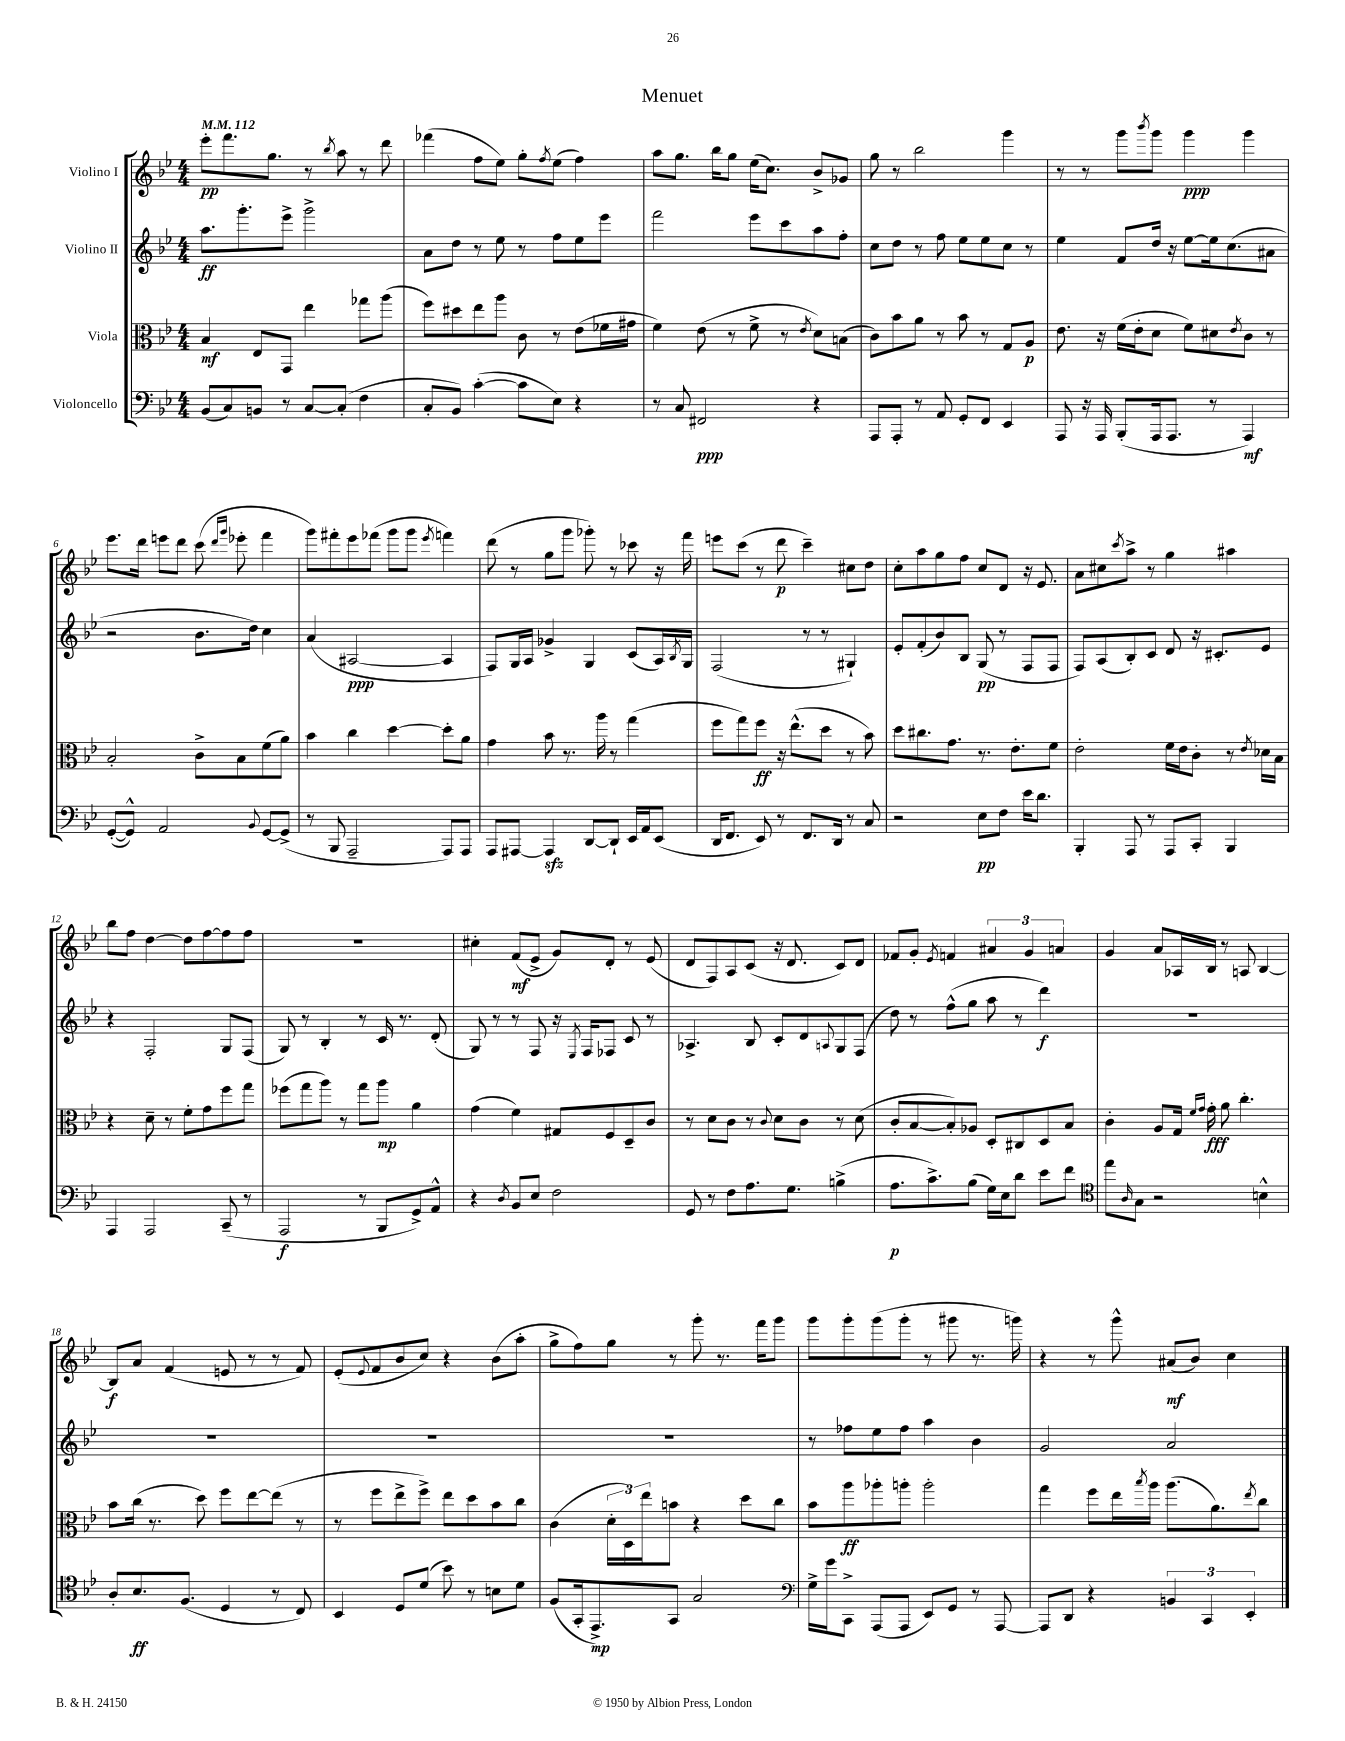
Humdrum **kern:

**kern	**kern	**kern	**kern
*staff4	*staff3	*staff2	*staff1
*clefF4	*clefC3	*clefG2	*clefG2
*k[b-e-]	*k[b-e-]	*k[b-e-]	*k[b-e-]
*M4/4	*M4/4	*M4/4	*M4/4
*MM112	*MM112	*MM112	*MM112
(8BB-	4B-	8.aa	8eee-'
8C)	.	.	8.fff
.	.	8.ggg'	.
8BB	8E-	.	.
.	.	.	8.gg
8r	8GG	8eee-^	.
[8C	4ee-	2ggg^	8r
.	.	.	8qbb-
(8C']	.	.	8aa
4F	8gg-	.	8r
.	(8aa	.	8ddd
=	=	=	=
8C'	8ff)	8a	(4fff-
8BB-)	8dd#	8dd	.
([4c'	8ee-	8r	8ff
.	8aa	8ee-	8ee-)
8c]	8c	8r	8gg'
.	.	.	8qff
8E-)	8r	8ff	(8ee-
4r	(8e-	8ee-	4ff)
.	16f-	8eee-	.
.	16g#	.	.
=	=	=	=
8r	4f)	2fff	8aa
8C	.	.	8.gg
2FF#	(8e-	.	.
.	.	.	16bb-
.	8r	.	8gg
.	8f^	8eee-	(16ee-
.	.	.	8.cc)
.	8r	8ccc	.
.	8qe-	.	.
4r	8d)	8aa	8b-^
.	(8B	8ff'	8g-
=	=	=	=
8AAA	8c)	8cc	8gg
8AAA'	8b-	8dd	8r
8r	8a	8r	2bb-
8AA	8r	8ff	.
8GG'	8b-	8ee-	.
8FF	8r	8ee-	.
4EE-	8G	8cc	4ggg
.	8A	8r	.
=	=	=	=
8AAA	8.e-	4ee-	8r
16r	.	.	8r
16AAA	16r	.	.
(8BBB-'	(16f	8f	8ggg
.	16e-'	.	.
.	.	.	8qbbb-
16AAA	8d	16dd	8ggg
8.AAA	.	16r	.
.	8f)	[8ee-	4ggg
8r	8d#	16ee-]	.
.	.	(8.cc	.
.	8qe-	.	.
4AAA)	8c	.	4ggg
.	8r	8a#	.
=	=	=	=
([8GG'	2B-'	2r	8.eee-
8GG^^])	.	.	.
.	.	.	16ddd
2AA	.	.	8eee
.	.	.	8ddd
.	8c^	8.b-	(8ccc
.	.	.	16qqddd
.	.	.	16qqggg
.	8B-	.	8eee-'
.	.	16dd)	.
8qqBB-	.	.	.
[8GG	(8f	4cc	4fff
(8GG^]	8a)	.	.
=	=	=	=
8r	4b-	(4a	8ggg)
8BBB-	.	.	8fff#'
2AAA~	4cc	[2A#	8eee-
.	.	.	(8fff-
.	[4dd	.	8ggg
.	.	.	8ggg
.	.	.	8qeee-
8AAA)	8dd']	4A#]	4fff)
8AAA	8a	.	.
=	=	=	=
8AAA	4g	8F)	(8ddd
[8AAA#	.	16G	8r
.	.	16A	.
4AAA#]	8b-	4g-^	8gg
.	8.r	.	8ggg
[8DD	.	4G	8ggg-')
.	16aa	.	.
8DD`]	8r	.	8r
16EE-	(4gg	(8c	8ccc-
16AA	.	.	.
(8EE-	.	16A)	16r
.	.	8qB-	.
.	.	16G	16fff
=	=	=	=
16DD	8ff	(2F	8eee
8.FF	.	.	.
.	8gg)	.	(8ccc
8EE-)	8ff	.	8r
8r	16r	.	8ddd
.	(8.ee-^^	.	.
8.FF	.	8r	4ccc~)
.	8dd	8r	.
16DD	.	.	.
8r	8r	4G#`)	8cc#
8C	8b-)	.	8dd
=	=	=	=
2r	8dd	8e-'	8cc'
.	8.cc#	(8f'	8aa
.	.	8b-)	8gg
.	8.g	.	.
.	.	8B-	8ff
8E-	8.r	(8G	8cc
8F	.	8r	8d
.	8.e-'	.	.
16e-	.	8F	16r
8.d	.	.	8.e-
.	8f	8F	.
=	=	=	=
4BBB-'	2e-'	8F)	8a
.	.	(8A	8cc#
.	.	.	8qccc
8AAA	.	8B-')	8aa^
8r	.	8c	8r
8AAA	16f	8d	4gg
.	16e-	.	.
8CC'	8c'	16r	.
.	.	8.c#'	.
4BBB-	8r	.	4aa#
.	8qe-	.	.
.	16d-	8e-	.
.	16B-	.	.
=	=	=	=
4AAA	4r	4r	8bb-
.	.	.	8ff
2AAA	8d~	2F'	[4dd
.	8r	.	.
.	8f'	.	8dd]
.	8g	.	[8ff
(8CC~	8ff	8G	8ff]
8r	8gg	(8F	8ff
=	=	=	=
2AAA	(8ff-	8G)	1r
.	8gg	8r	.
.	8aa)	4B-'	.
.	8r	.	.
8r	8gg	8r	.
8BBB-	8aa	16c	.
.	.	8.r	.
8GG^)	4a	.	.
8AA^^	.	(8d'	.
=	=	=	=
4r	(4g	8G)	4cc#'
.	.	8r	.
8qD	.	.	.
8BB-	4f)	8r	(8f
8E-	.	8F	8e-^
2F	8G#	16r	8g)
.	.	8qE-	.
.	.	16F	.
.	8F	8F-	8d'
.	8D~	8c	8r
.	8c	8r	(8e-
=	=	=	=
8GG	8r	4.A-^	8d
8r	8d	.	8F)
8F	8c	.	8A
8.A	8r	8B-	(8c
.	8qqc	.	.
.	8d	8c'	16r
8.G	.	.	8.d
.	8c	8d	.
.	.	8qqA	.
(4B^	8r	8G	8c)
.	(8d	(8F	8d
=	=	=	=
8.A	8c'	8dd)	8f-
.	[8B-	8r	8g'
8.c^)	.	.	.
.	.	.	8qe-
.	8B-'])	(8ff^^	4f
(8B-	8A-	8gg	.
16G)	8D'	8aa	6a#
16E-	.	.	.
8d	8C#	8r	.
.	.	.	6g
8e-	8D	4ddd)	.
.	.	.	6a
8f	8B-	.	.
=	=	=	=
*clefC4	*	*	*
8ee-	4c'	1r	4g
16qqA	.	.	.
8G	.	.	.
2r	8A	.	8a
.	16G	.	16A-
.	16qqf	.	.
.	16qqg	.	.
.	16g'	.	16B-
.	8a	.	8r
.	4.cc'	.	8A
4B^^	.	.	[4B-
=	=	=	=
8A'	8b-	1r	8B-]
8.B-	(16cc	.	8a
.	8.r	.	.
.	.	.	(4f
(8.F	.	.	.
.	8dd)	.	.
4D	8ff	.	8e
.	[8ee-	.	8r
8r	(8ee-]	.	8r
8C)	8r	.	8f)
=	=	=	=
4BB-	8r	1r	(8e-'
.	.	.	8qqe-
.	8ff	.	8f
8D	8ee-^	.	8b-
(8d	8ff^)	.	8cc)
8b-)	8ee-	.	4r
8r	8dd	.	.
8B	8b-	.	(8b-
8d	8cc	.	8aa'
=	=	=	=
(8F	(4c	1r	8gg^
16GG'	.	.	8ff)
8.EE-^)	.	.	.
.	24d'	.	8gg
.	24D)	.	.
.	24ee-	.	.
8GG	8b	.	8r
2G	4r	.	8ggg'
.	.	.	8.r
.	8dd	.	.
.	.	.	16fff
.	8cc	.	8ggg
=	=	=	=
*clefF4	*	*	*
16G^	8b-	8r	8ggg
16g	.	.	.
8CC^	8aa	8ff-	8ggg'
(8AAA	8aa-'	8ee-	(8ggg
8AAA	8aa'	8ff-	8ggg'
8EE-)	2aa'	4aa	8r
8GG	.	.	8ggg#
8r	.	4b-	8.r
[8AAA	.	.	.
.	.	.	16ggg)
=	=	=	=
8AAA]	4gg	2g	4r
8DD	.	.	.
4r	8ff	.	8r
.	16ee-	.	8ggg^^
.	8qbb-	.	.
.	16aa	.	.
6BB	(8.aa	2a	(8a#
.	.	.	8b-)
6CC	.	.	.
.	8.a)	.	.
.	.	.	4cc
6EE-'	.	.	.
.	8qee-	.	.
.	8cc	.	.
==	==	==	==
*-	*-	*-	*-
